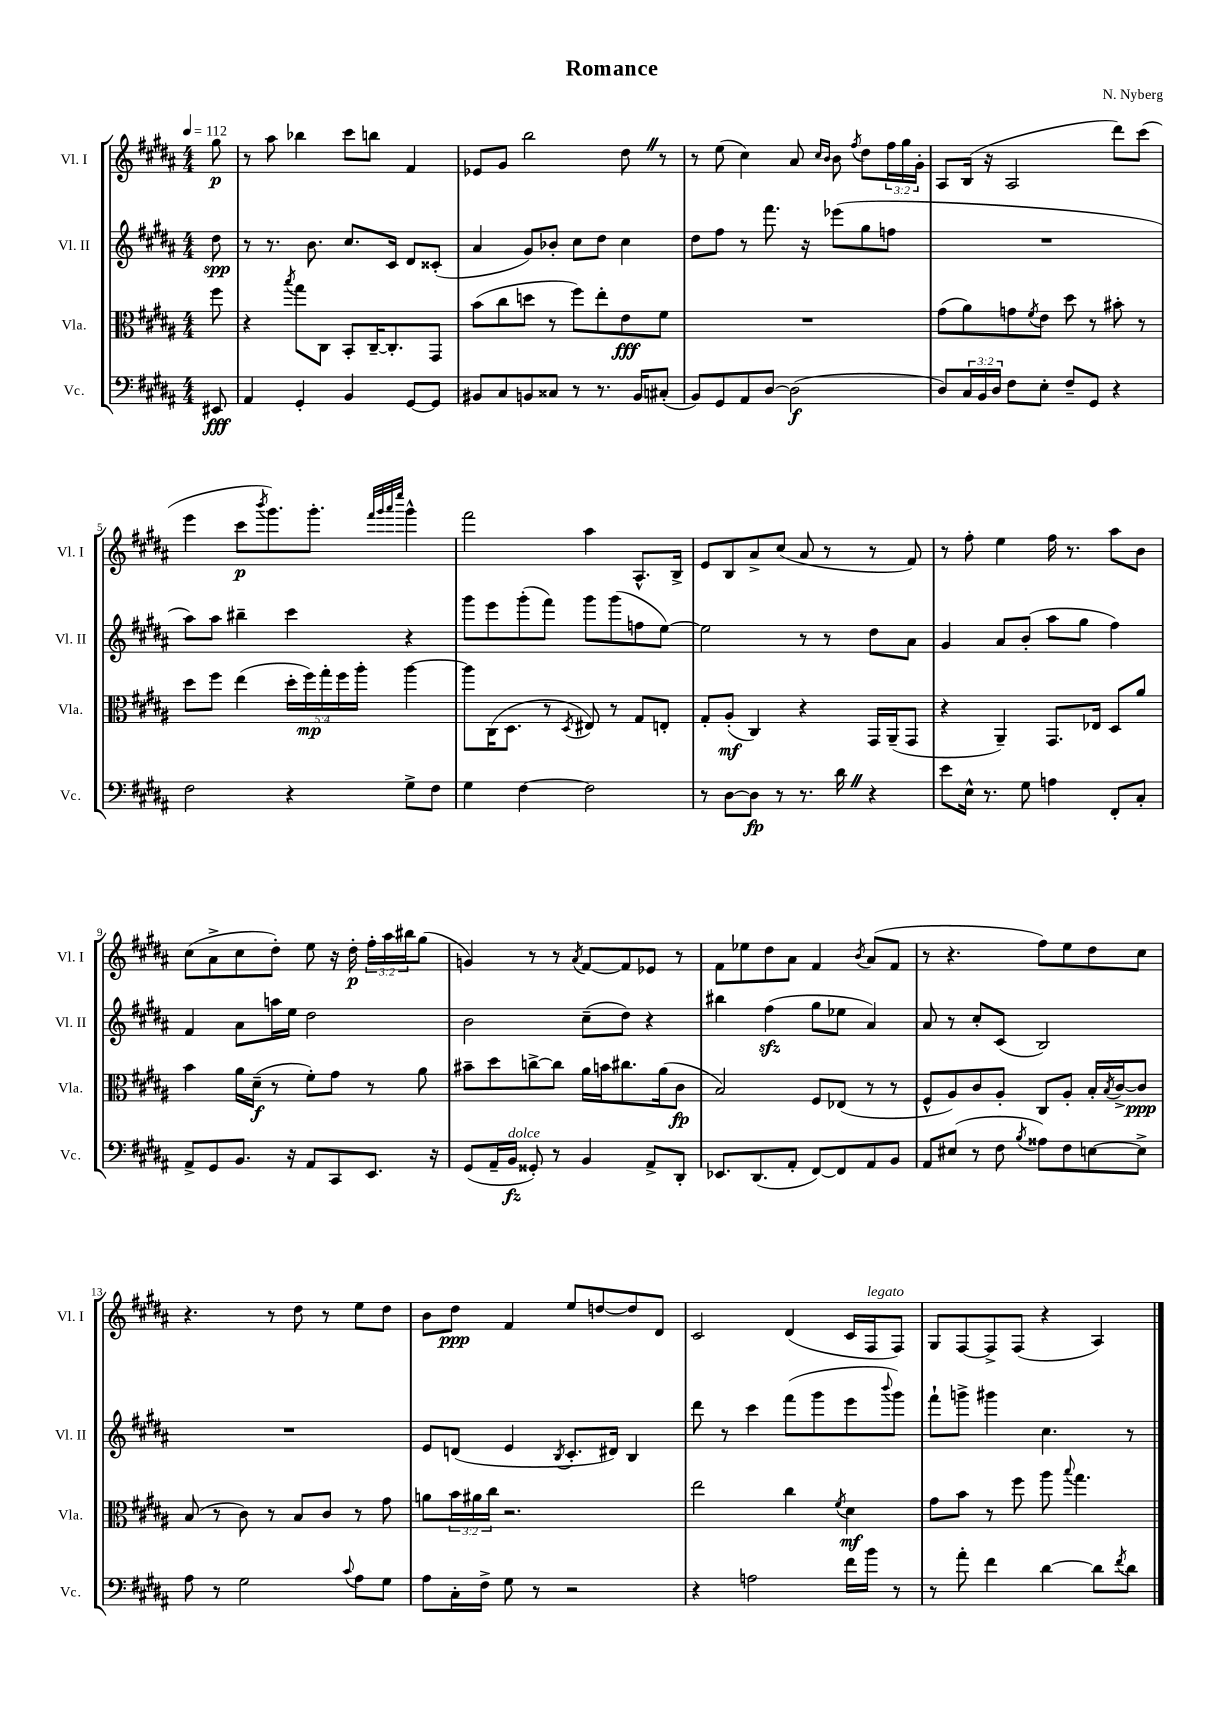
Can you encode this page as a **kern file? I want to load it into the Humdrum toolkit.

**kern	**kern	**kern	**kern
*staff4	*staff3	*staff2	*staff1
*clefF4	*clefC3	*clefG2	*clefG2
*k[f#c#g#d#a#]	*k[f#c#g#d#a#]	*k[f#c#g#d#a#]	*k[f#c#g#d#a#]
*M4/4	*M4/4	*M4/4	*M4/4
*MM112	*MM112	*MM112	*MM112
8EE#	8ff#	8dd#	8gg#
=	=	=	=
4AA#	4r	8r	8r
.	.	8.r	8aa#
.	8qbb	.	.
4GG#'	8gg#	.	4bb-
.	.	8.b	.
.	8C#	.	.
4BB	8BB'	8.cc#	8ccc#
.	[16C#~	.	8bb
.	8.C#']	16c#	.
[8GG#	.	8d#	4f#
8GG#]	8GG#	(8c##'	.
=	=	=	=
8BB#	(8b	4a#	8e-
8C#	8cc#	.	8g#
8BB	8dd	8g#)	2bb
8C##	8r	8b-'	.
8r	8ff#)	8cc#	.
8.r	8ee'	8dd#	.
.	8e	4cc#	8dd#
16BB	.	.	.
(8C#'	8f#	.	8r
=	=	=	=
8BB)	1r	8dd#	8r
8GG#	.	8ff#	(8ee
8AA#	.	8r	4cc#)
[8D#	.	8.fff#	.
(2D#]	.	.	8a#
.	.	16r	.
.	.	.	16qqcc#
.	.	.	16qqb
.	.	(8eee-	8b
.	.	.	8qff#
.	.	8gg#	8dd#
.	.	8ff	24ff#
.	.	.	24gg#
.	.	.	24g#'
=	=	=	=
8D#)	(8g#	1r	8A#
24C#	8a#)	.	(16B
24BB	.	.	.
.	.	.	16r
24D#	.	.	.
8F#	8g	.	2A#
.	8qf#	.	.
8E'	8e	.	.
8F#~	8dd#	.	.
8GG#	8r	.	.
4r	8b#'	.	8ddd#)
.	8r	.	(8ccc#
=	=	=	=
2F#	8dd#	8aa#)	4eee
.	8ff#	8aa#	.
.	(4ee	4bb#~	8ccc#
.	.	.	8qbbb
.	.	.	8.ggg#)
4r	20dd#'	4ccc#	.
.	20ff#)	.	.
.	.	.	8.ggg#'
.	20gg#'	.	.
.	20ff#	.	.
.	20aa#'	.	.
.	.	.	32qqfff#
.	.	.	32qqggg#
.	.	.	32qqaaa#
.	.	.	32qqeeee
8G#^	[4aa#	4r	4ggg#^^
8F#	.	.	.
=	=	=	=
4G#	8aa#]	8ggg#	2fff#
.	(16C#	8eee	.
.	8.D#	.	.
[4F#	.	(8ggg#'	.
.	8r	8fff#)	.
.	8qD#	.	.
2F#]	8E#)	8ggg#	4aa#
.	8r	(8ggg#	.
.	8G#	8ff	8.A#^^
.	8E'	[8ee)	.
.	.	.	16B^
=	=	=	=
8r	8G#'	2ee]	8e
[8D#	(8A#'	.	8B
8D#]	4C#)	.	8a#^
8r	.	.	(8cc#
8.r	4r	8r	8a#
.	.	8r	8r
16d#	.	.	.
4r	16GG#	8dd#	8r
.	(16AA#~	.	.
.	8GG#	8a#	8f#)
=	=	=	=
8e	4r	4g#	8r
16E^^	.	.	8ff#'
8.r	.	.	.
.	4AA#~)	8a#	4ee
8G#	.	(8b'	.
4A	8.GG#	8aa#	16ff#
.	.	.	8.r
.	.	8gg#	.
.	16E-	.	.
8FF#'	8D#	4ff#)	8aa#
8C#'	8a#	.	8b
=	=	=	=
8AA#^	4b	4f#	(8cc#
8GG#	.	.	8a#^
8.BB	16a#	8a#	8cc#
.	(16d#~	.	.
.	8r	16aa	8dd#')
16r	.	16ee	.
8AA#	8f#')	2dd#	8ee
8CC#	8g#	.	16r
.	.	.	16dd#'
8.EE	8r	.	24ff#'
.	.	.	24aa#
.	.	.	24bb#
.	8a#	.	(8gg#
16r	.	.	.
=	=	=	=
(8GG#	8b#~	2b	4g)
16AA#~	8dd#	.	.
16BB	.	.	.
8GG##')	[8cc^	.	8r
8r	8cc]	.	8r
.	.	.	8qa#
4BB	16a#	(8cc#~	[8f#
.	16b	.	.
.	8.cc#	8dd#)	8f#]
8AA#^	.	4r	8e-
.	(16a#	.	.
8DD#'	8c#	.	8r
=	=	=	=
8.EE-	2B)	4bb#	8f#
.	.	.	8ee-
(8.DD#	.	.	.
.	.	(4ff#	8dd#
8AA#'	.	.	8a#
[8FF#)	8F#	8gg#	4f#
8FF#]	(8E-	8ee-	.
.	.	.	8qb
8AA#	8r	4a#)	(8a#
8BB	8r	.	8f#
=	=	=	=
8AA#	8F#^^	8a#	8r
(8E#	8A#)	8r	4.r
8r	8c#	8cc#'	.
8F#	8A#'	(8c#	.
8qB	.	.	.
8A##)	8C#	2B)	8ff#)
8F#	8A#'	.	8ee
[8E	16B'	.	8dd#
.	8qB	.	.
.	[16c#^	.	.
8E^]	8c#]	.	8cc#
=	=	=	=
8A#	(8B	1r	4.r
8r	8r	.	.
2G#	8c#)	.	.
.	8r	.	8r
.	8B	.	8dd#
.	8c#	.	8r
8qqc#	.	.	.
8A#	8r	.	8ee
8G#	8g#	.	8dd#
=	=	=	=
8A#	8a	8e	8b
16C#'	24b	(8d	8dd#
.	24a#	.	.
16F#^	.	.	.
.	24cc#	.	.
8G#	2.r	4e	4f#
8r	.	.	.
.	.	8qB	.
2r	.	8.c#'	8ee
.	.	.	[8dd
.	.	16d#)	.
.	.	4B	8dd]
.	.	.	8d#
=	=	=	=
4r	2ee	8ddd#	2c#
.	.	8r	.
2A	.	4ccc#	.
.	4cc#	(8fff#	(4d#
.	.	8ggg#	.
.	8qf#	.	.
16f#	4d#	8eee	16c#
16b	.	.	16F#
.	.	8qqbbb	.
8r	.	8ggg#)	8F#)
=	=	=	=
8r	8g#	8fff#`	8G#
8a#'	8b	8ggg^	[8F#
4f#	8r	4ggg#	8F#^]
.	8ff#	.	(8F#
[4d#	8aa#	4.cc#	4r
.	8qqbb	.	.
.	4.gg#	.	.
8d#]	.	.	4A#)
8qf#	.	.	.
8d#	.	8r	.
==	==	==	==
*-	*-	*-	*-
